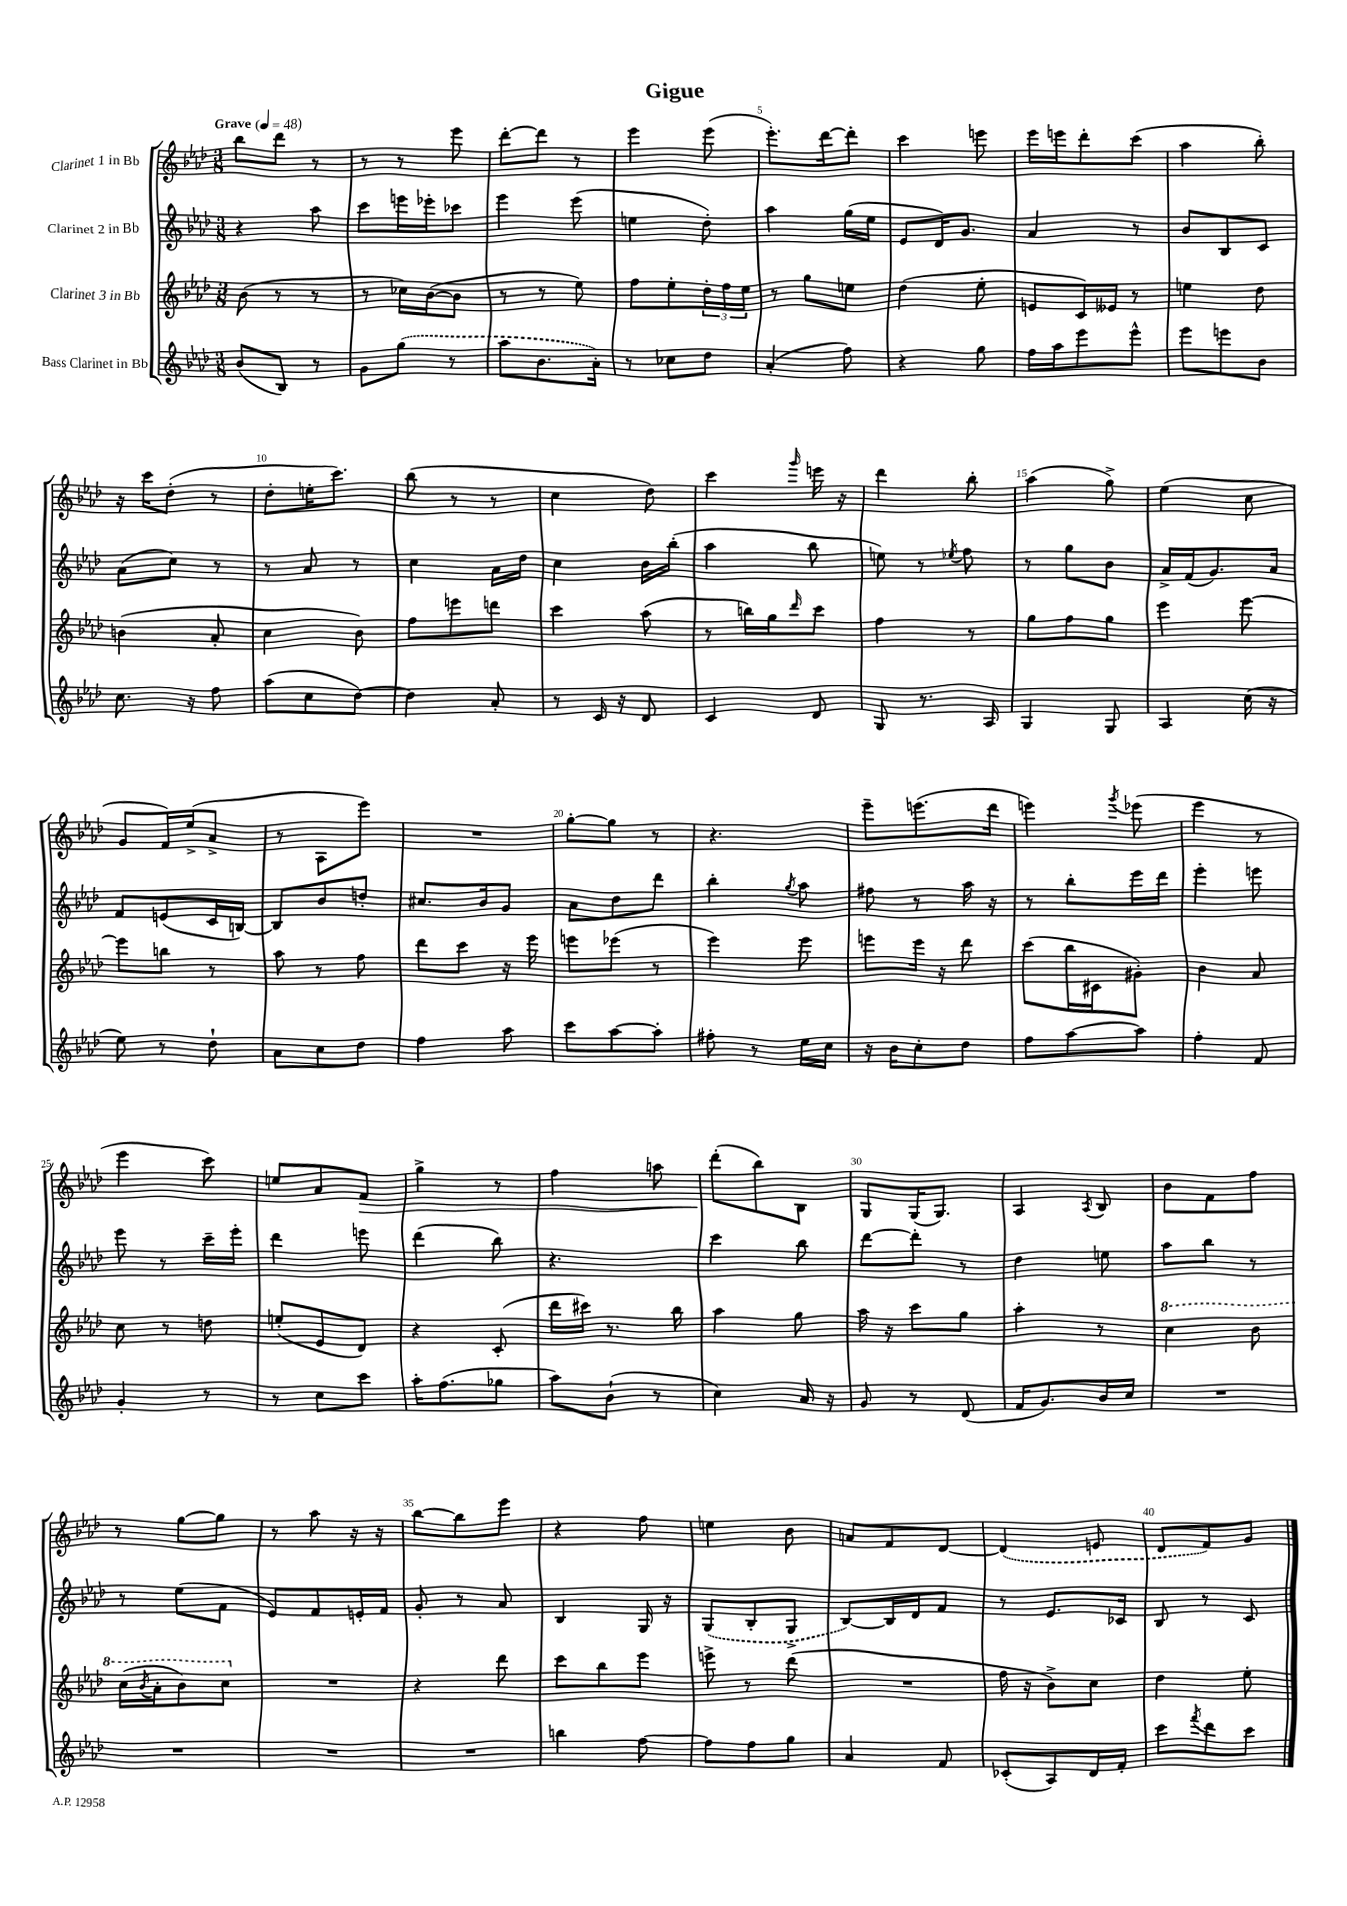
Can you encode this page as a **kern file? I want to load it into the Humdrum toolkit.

**kern	**kern	**kern	**kern	**dynam
*part4	*part3	*part2	*part1	*part1
*staff4	*staff3	*staff2	*staff1	*staff1
*I"Bass Clarinet in Bb	*I"Clarinet 3 in Bb	*I"Clarinet 2 in Bb	*I"Clarinet 1 in Bb	*
*clefG2	*clefG2	*clefG2	*clefG2	*
*k[b-e-a-d-]	*k[b-e-a-d-]	*k[b-e-a-d-]	*k[b-e-a-d-]	*
*M3/8	*M3/8	*M3/8	*M3/8	*
*MM48	*MM48	*MM48	*MM48	*
=1	=1	=1	=1	=1
!	!	!	!LO:TX:a:B:t=Grave	!
(8b-/L	(8b-\	4r	8bb-\L	.
8B-/J)	8r	.	8ddd-\J	.
8r	8r	8aa-\	8r	.
=2	=2	=2	=2	=2
8g\L	8r	8ccc\L	8r	.
(8gg\J	16cc-X\LL)	16eeen\L	8r	.
.	([16b-\J	16eee-X'\J	.	.
8r	8b-\J]	8ccc-X\J	8eee-\	.
=3	=3	=3	=3	=3
8aa-\L	8r	4eee-\	[8ddd-'\L	.
8.b-\	8r	.	8ddd-\J]	.
.	8ee-\)	(8eee-\	8r	.
16a-'\Jk)	.	.	.	.
=4	=4	=4	=4	=4
8r	8ff\L	4een\	4eee-\	.
8cc-X\L	8ee-'\	.	.	.
8dd-\J	24dd-'\L	8dd-'\)	(8eee-\	.
.	24ff\	.	.	.
.	24ee-\JJ	.	.	.
=5	=5	=5	=5	=5
(4a-'/	8r	4aa-\	8.eee-'\L)	.
.	8gg\L	.	.	.
.	.	.	[16ddd-\k	.
8ff\)	8een\J	(16gg\LL	8ddd-'\J]	.
.	.	16ee-\JJ	.	.
=6	=6	=6	=6	=6
4r	(4dd-\	8e-/L	4ccc\	.
.	.	16d-/K)	.	.
.	.	8.g/J	.	.
8gg\	8ee-'\	.	8eeen\	.
=7	=7	=7	=7	=7
16ff\LL	8en/L	4a-/	16eee-\LL	.
16aa-\J	.	.	16eeen\J	.
8eee-\	16c/L)	.	8ddd-'\	.
.	16e--X/JJ	.	.	.
8eee-^^\J	8r	8r	(8ccc\J	.
=8	=8	=8	=8	=8
8eee-\L	4een\	8b-/L	4aa-\	.
8eeen\	.	8B-/	.	.
8b-\J	8dd-\	8c/J	8bb-'\)	.
!!LO:LB:g=z
=9	=9	=9	=9	=9
8.cc\	(4bn\	(8a-\L	16r	.
.	.	.	16ccc\KL	.
.	.	8cc\J)	(8dd-'\J	.
16r	.	.	.	.
8ff\	8a-'/	8r	8r	.
=10	=10	=10	=10	=10
(8aa-\L	4cc\	8r	8dd-'\L	.
8cc\	.	8a-/	16een'\K	.
.	.	.	8.ccc\J)	.
[8dd-\J)	8b-\)	8r	.	.
=11	=11	=11	=11	=11
4dd-\]	8ff\L	4cc\	(8bb-\	.
.	8eeen\	.	8r	.
8a-'/	8dddn\J	16a-\LL	8r	.
.	.	16dd-\JJ	.	.
=12	=12	=12	=12	=12
8r	4ccc\	4cc\	4cc\	.
16c/	.	.	.	.
16r	.	.	.	.
8d-/	(8aa-\	16b-\LL	8dd-\)	.
.	.	(16bb-'\JJ	.	.
=13	=13	=13	=13	=13
4c/	8r	4aa-\	4ccc\	.
.	16bbn\LL)	.	.	.
.	16gg\J	.	.	.
.	16qqddd-/	.	16qqggg/	.
8d-/	8ccc\J	8bb-\	16eeen\	.
.	.	.	16r	.
=14	=14	=14	=14	=14
8G/	4ff\	8een\)	4ddd-\	.
8.r	.	8r	.	.
.	.	8qee-X/	.	.
.	8r	8ff\	8bb-'\	.
16A-/	.	.	.	.
=15	=15	=15	=15	=15
4G/	8gg\L	8r	(4aa-\	.
.	8ff\	8gg\L	.	.
8G/	8gg\J	8b-\J	8gg^\)	.
=16	=16	=16	=16	=16
4A-/	4eee-\	16a-^/LL	(4ee-\	.
.	.	(16f/J	.	.
.	.	8.g/)	.	.
(16cc\	[8eee-\	.	8cc\	.
16r	.	16a-/Jk	.	.
!!LO:LB:g=z
=17	=17	=17	=17	=17
8ee-\)	8eee-\L]	8f/L	8g/L	.
8r	8bbn\J	(8en/	16f/L)	.
.	.	.	(16ee-^/J	.
8dd-`\	8r	16c/L	8a-^/J	.
.	.	[16Bn/JJ)	.	.
=18	=18	=18	=18	=18
8a-\L	8aa-\	8B/L]	8r	.
8cc\	8r	8b-/	8A-\L	.
8dd-\J	8ff\	8ddn'/J	8eee-\J)	.
=19	=19	=19	=19	=19
4ff\	8ddd-\L	8.cc#X/L	4.r	.
.	8ccc\J	.	.	.
.	.	16b-/k	.	.
8aa-\	16r	8g/J	.	.
.	16eee-\	.	.	.
=20	=20	=20	=20	=20
8ccc\L	8eeen\L	8a-\L	[8gg'\L	.
[8aa-\	(8eee-X\J	8dd-\	8gg\J]	.
8aa-'\J]	8r	8ddd-\J	8r	.
=21	=21	=21	=21	=21
8ff#X'\	4eee-\)	4bb-'\	4.r	.
8r	.	.	.	.
.	.	8qgg/	.	.
16ee-\LL	8eee-\	8aa-\	.	.
16cc\JJ	.	.	.	.
=22	=22	=22	=22	=22
16r	8eeen\L	8ff#X\	8eee-~\L	.
16b-\KL	.	.	.	.
8cc'\	16eee\Jk	8r	(8.eeen\	.
.	16r	.	.	.
8dd-\J	8ddd-\	16aa-\	.	.
.	.	16r	16ddd-\Jk	.
=23	=23	=23	=23	=23
8ff\L	(8ccc\L	8r	4eeen\)	.
[8aa-\	16bb-\L	8bb-'\L	.	.
.	16c#X\J	.	.	.
.	.	.	8qggg/	.
8aa-\J]	8g#X'\J)	16eee-\L	(8eee-X\	.
.	.	16ddd-\JJ	.	.
=24	=24	=24	=24	=24
4ff'\	4b-\	4eee-'\	4eee-\	.
8f/	8a-/	8eeen\	8r	.
!!LO:LB:g=z
=25	=25	=25	=25	=25
4g'/	8cc\	8eee-\	4eee-\	.
.	8r	8r	.	.
8r	8ddn\	16ccc~\LL	8ccc\)	.
.	.	16eee-'\JJ	.	.
=26	=26	=26	=26	=26
8r	(8een'/L	4ddd-\	8een/L	.
8cc\L	8e-/	.	8a-/	.
!	!	!	!	!LO:HP:b
8ccc\J	8d-/J)	8eeen\	8f/J	>
=27	=27	=27	=27	=27
16aa-'\KL	4r	(4ddd-\	4gg^\	.
(8.ff\	.	.	.	.
8gg-X\J	(8c'/	8bb-\)	8r	.
=28	=28	=28	=28	=28
8aa-\L)	16ddd-\LL	4.r	4ff\	.
.	16ccc#X\JJ)	.	.	.
(8b-`\J	8.r	.	.	.
8r	.	.	8aan\	.
.	16bb-\	.	.	.
=29	=29	=29	=29	=29
4cc\)	4aa-\	4ccc\	(8ddd-'\L	.
.	.	.	8bb-\)	]
16a-/	8gg\	8bb-\	8B-\J	.
16r	.	.	.	.
=30	=30	=30	=30	=30
8g/	16aa-\	[8ddd-\L	8G/L	.
.	16r	.	.	.
8r	8ccc\L	8ddd-'\J]	(16G/K	.
.	.	.	8.G/J)	.
(8d-/	8gg\J	8r	.	.
=31	=31	=31	=31	=31
16f/KL	4aa-'\	4dd-\	4A-/	.
8.g/)	.	.	.	.
.	.	.	8qA-/	.
16b-/L	8r	8een\	8B-/	.
16cc/JJ	.	.	.	.
=32	=32	=32	=32	=32
*	*8va	*	*	*
4.r	4ccc\	8aa-\L	8b-\L	.
.	.	8bb-\J	8f\	.
.	8bb-\	8r	8ff\J	.
!!LO:LB:g=z
=33	=33	=33	=33	=33
4.r	(16ccc\LL	8r	8r	.
.	8qbb-/	.	.	.
.	16aa-'\J	.	.	.
.	8bb-\)	(8ee-\L	[8gg\L	.
.	8ccc\J	8f\J	8gg\J]	.
=34	=34	=34	=34	=34
*	*X8va	*	*	*
4.r	4.r	8e-/L)	8r	.
.	.	8f/	8aa-\	.
.	.	16en'/L	16r	.
.	.	16f/JJ	16r	.
=35	=35	=35	=35	=35
4.r	4r	8g'/	[8bb-\L	.
.	.	8r	8bb-\]	.
.	8ddd-\	8a-/	8eee-\J	.
=36	=36	=36	=36	=36
4bbn\	8ccc\L	4B-/	4r	.
.	8bb-\	.	.	.
[8ff\	8eee-\J	16G/	8ff\	.
.	.	16r	.	.
=37	=37	=37	=37	=37
8ff\L]	8eeen^\	(8G/L	4een\	.
8ff\	8r	8B-'/	.	.
8gg\J	(8ddd-\	8G^/J	8b-\	.
=38	=38	=38	=38	=38
4a-/	4.r	[8B-/L)	8an/L	.
.	.	16B-/L]	8f/	.
.	.	16d-/J	.	.
8f/	.	8f/J	[8d-/J	.
=39	=39	=39	=39	=39
(8c-X'/L	16ff\	8r	(4d-/]	.
.	16r	.	.	.
8A-/)	8b-^\L)	8.e-/L	.	.
16d-/L	8cc\J	.	8en/	.
16f'/JJ	.	16c-X/Jk	.	.
=40	=40	=40	=40	=40
8ccc\L	4dd-\	8B-/	8d-/L	.
8qfff/	.	.	.	.
8ddd-\	.	8r	8f/)	.
8ccc\J	8ee-'\	8c/	8g/J	.
==	==	==	==	==
*-	*-	*-	*-	*-
